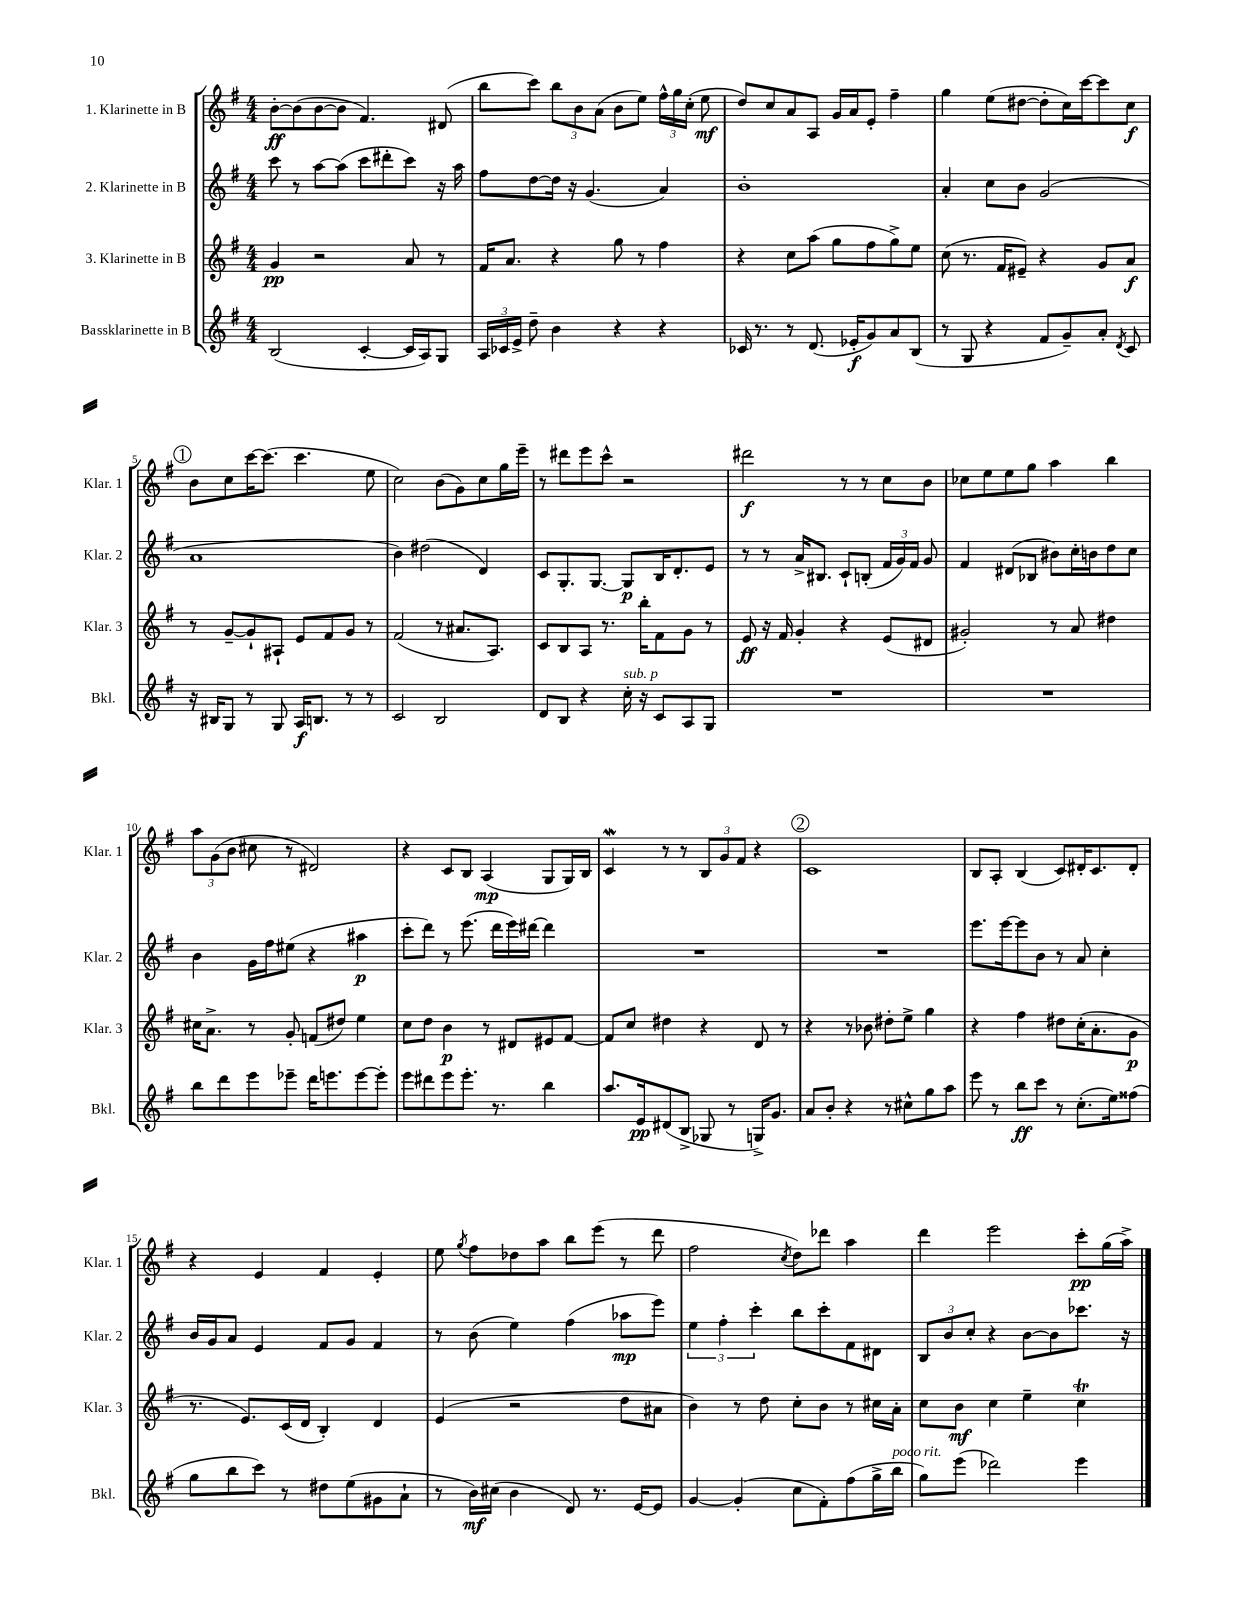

**kern	**kern	**kern	**kern
*staff4	*staff3	*staff2	*staff1
*clefG2	*clefG2	*clefG2	*clefG2
*k[f#]	*k[f#]	*k[f#]	*k[f#]
*M4/4	*M4/4	*M4/4	*M4/4
(2B	4g	8ccc	[8b'
.	.	8r	(8b]
.	2r	[8aa	[8b
.	.	(8aa]	8b]
[4c'	.	8ccc	4.f#)
.	.	8ddd#'	.
16c]	8a	8ccc)	.
16A)	.	.	.
8G	8r	16r	(8d#
.	.	16aa	.
=	=	=	=
24A	16f#	8ff#	8bb
24c-	.	.	.
.	8.a	.	.
24e^	.	.	.
8dd~	.	[8dd	8ccc)
4b	4r	16dd]	12bb
.	.	16r	.
.	.	.	12b
.	.	(4.g	.
.	.	.	(12a
4r	8gg	.	8b
.	8r	.	8ee)
4r	4ff#	4a)	24ff#^^
.	.	.	24gg
.	.	.	(24cc'
.	.	.	8ee
=	=	=	=
16c-	4r	1b'	8dd)
8.r	.	.	.
.	.	.	8cc
8r	8cc	.	8a
(8.d	(8aa	.	8A
.	8gg	.	16g
16e-'	.	.	16a
8g)	8ff#	.	8e'
8a	8gg^)	.	4ff#~
(8B	8ee	.	.
=	=	=	=
8r	(8cc	4a'	4gg
8G	8.r	.	.
4r	.	8cc	(8ee
.	16f#	.	.
.	8e#~)	8b	[8dd#
8f#	4r	(2g	8dd#']
8g~)	.	.	16cc)
.	.	.	[16ccc
8a'	8g	.	8ccc]
8qd	.	.	.
8c	8a	.	8cc
=	=	=	=
16r	8r	1a	8b
16B#	.	.	.
8G	[8g~	.	8cc
8r	8g`]	.	[16ccc
.	.	.	(8.ccc]
8G	8A#`	.	.
16A	8e	.	4.ccc
8.B	.	.	.
.	8f#	.	.
8r	8g	.	.
8r	8r	.	8ee
=	=	=	=
2c	(2f#	4b)	2cc)
.	.	(2dd#	.
2B	8r	.	(8b
.	8.a#	.	8g)
.	.	4d)	8cc
.	8.A)	.	.
.	.	.	16gg
.	.	.	16eee~
=	=	=	=
8d	8c	8c	8r
8B	8B	8.G'	8ddd#
4r	8A	.	8eee
.	.	[8.G	.
.	8.r	.	8ccc^^
16cc'	.	8G]	2r
16r	16bb'	.	.
8c	8f#	16B	.
.	.	8.d'	.
8A	8g	.	.
8G	8r	8e	.
=	=	=	=
1r	8e	8r	2ddd#
.	16r	8r	.
.	16f#	.	.
.	4g'	16a^	.
.	.	8.B#	.
.	4r	8c`	8r
.	.	(8B'	8r
.	(8e	24f#	8cc
.	.	24g)	.
.	.	24f#	.
.	8d#	8g	8b
=	=	=	=
1r	2g#')	4f#	8cc-
.	.	.	8ee
.	.	(8d#	8ee
.	.	8B-	8gg
.	8r	8b#)	4aa
.	8a	16cc'	.
.	.	16b	.
.	4dd#	8dd	4bb
.	.	8cc	.
=	=	=	=
8bb	16cc#	4b	12aa
.	8.a^	.	.
.	.	.	(12g
8ddd	.	.	.
.	.	.	12b
8eee	8r	16g	8cc#
.	.	16ff#	.
8eee-~	8g'	(8ee#	8r
16ddd	(8f	4r	2d#)
8.eee	.	.	.
.	8dd#)	.	.
[8eee	4ee	4aa#	.
8eee']	.	.	.
=	=	=	=
8eee	8cc	8ccc'	4r
8ddd#	8dd	8ddd)	.
8eee	4b	8r	8c
8.eee'	.	(8.eee	8B
.	8r	.	(4A
8.r	.	16ddd	.
.	8d#	16eee)	.
.	.	[16ddd#	.
4bb	8e#	4ddd#]	8G
.	[8f#	.	16G)
.	.	.	16B
=	=	=	=
8.aa	8f#]	1r	4c
.	8cc	.	.
16e	.	.	.
(8d#	4dd#	.	8r
8B^	.	.	8r
8G-	4r	.	12B
.	.	.	12g
8r	.	.	.
.	.	.	12f#
16G^)	8d	.	4r
8.g	.	.	.
.	8r	.	.
=	=	=	=
8a	4r	1r	1c
8b'	.	.	.
4r	8r	.	.
.	8b-	.	.
8r	8dd#'	.	.
8cc#^^	8ee^	.	.
8gg	4gg	.	.
8aa	.	.	.
=	=	=	=
8eee	4r	8.eee	8B
8r	.	.	8A'
.	.	[16eee	.
8bb	4ff#	8eee]	(4B
8ccc	.	8b	.
8r	8dd#	8r	8c)
(8.cc'	(16cc'	8a	16d#'
.	8.a'	.	8.c
.	.	4cc'	.
16ee)	.	.	.
(8ff##	8g	.	8d#'
=	=	=	=
8gg	8.r	16b	4r
.	.	16g	.
8bb	.	8a	.
.	8.e)	.	.
8ccc)	.	4e	4e
8r	(16c	.	.
.	16d	.	.
8dd#	4B')	8f#	4f#
(8ee	.	8g	.
8g#	4d	4f#	4e'
8a`	.	.	.
=	=	=	=
8r	(4e	8r	8ee
.	.	.	8qgg
16b)	.	(8b	8ff#
(16cc#	.	.	.
4b	2r	4ee)	8dd-
.	.	.	8aa
8d)	.	(4ff#	8bb
8.r	.	.	(8eee
.	8dd	8aa-	8r
[16e	.	.	.
8e]	8a#	8eee)	8ddd
=	=	=	=
[4g	4b)	6ee	2ff#
.	.	6ff#'	.
(4g']	8r	.	.
.	.	6ccc'	.
.	8dd	.	.
.	.	.	8qcc
8cc	8cc'	8bb	8dd)
8f#')	8b	8ccc'	8ddd-
(8ff#	8r	8f#	4aa
16gg^	16cc#	8d#	.
16bb	16a'	.	.
=	=	=	=
8gg)	8cc	12B	4ddd
.	.	12b	.
(8eee	8b	.	.
.	.	12cc'	.
2ddd-)	4cc	4r	2eee
.	4ee~	[8b	.
.	.	8b]	.
4eee	4cc	8.ccc-	8ccc'
.	.	.	(16gg
.	.	16r	16aa^)
==	==	==	==
*-	*-	*-	*-
